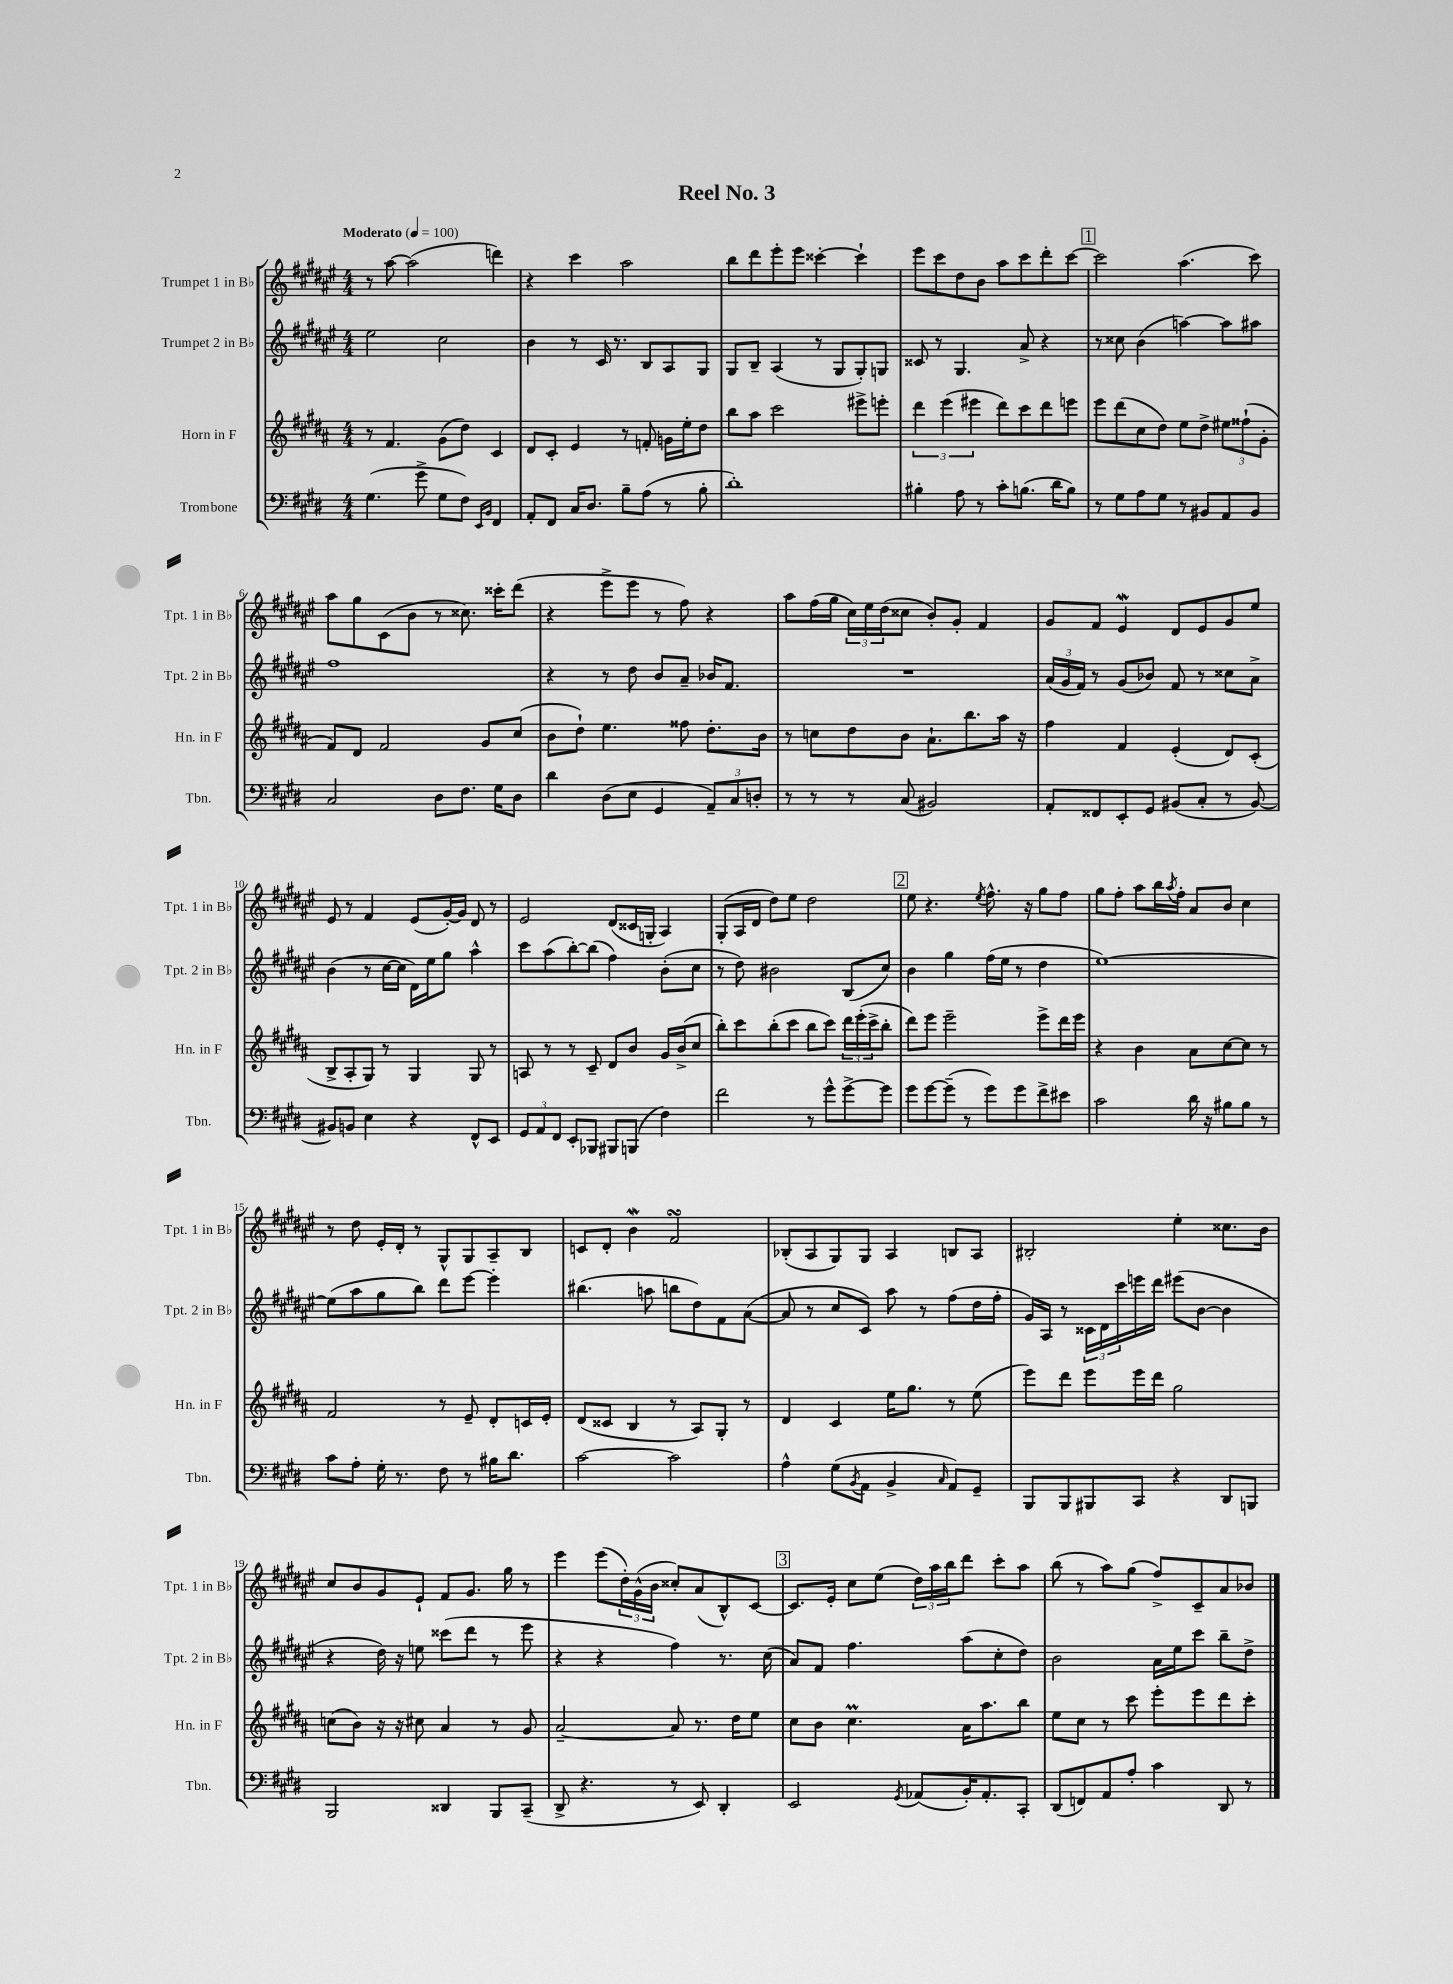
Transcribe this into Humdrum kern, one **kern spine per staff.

**kern	**kern	**kern	**kern
*staff4	*staff3	*staff2	*staff1
*clefF4	*clefG2	*clefG2	*clefG2
*k[f#c#g#d#]	*k[f#c#g#d#a#]	*k[f#c#g#d#a#e#]	*k[f#c#g#d#a#e#]
*M4/4	*M4/4	*M4/4	*M4/4
*MM100	*MM100	*MM100	*MM100
(4.G#	8r	2ee#	8r
.	4.f#	.	[8aa#
.	.	.	(2aa#]
8g#^	.	.	.
8G#	(8g#	2cc#	.
8F#)	8dd#)	.	.
16qqEE	.	.	.
16qqBB	.	.	.
4FF#	4c#	.	4ddd)
=	=	=	=
8AA'	8d#	4b	4r
8FF#	8c#'	.	.
16C#	4e	8r	4ccc#
8.D#	.	.	.
.	.	16c#	.
.	.	8.r	.
8B~	8r	.	2aa#
(8A	8f'	8B	.
8r	16g	8A#	.
.	16ee'	.	.
8B'	8dd#	8G#	.
=	=	=	=
1d#')	8bb	8G#	8bb
.	8aa#	8B~	8ddd#
.	2ccc#	(4A#	8eee#'
.	.	.	8eee#
.	.	8r	[4ccc##'
.	.	8G#	.
.	8eee#^	8G#')	4ccc##`]
.	8eee'	8G	.
=	=	=	=
4B#'	6ddd#	8c##	8eee#
.	.	8r	8ccc#
.	(6eee	.	.
8A	.	4.G#	8dd#
.	6eee#	.	.
8r	.	.	8b
8c#'	8ddd#)	.	8aa#
(8.B	8ccc#	8a#^	8ccc#
.	8ddd#	4r	8ddd#'
16d#	.	.	.
8B)	8eee	.	[8ccc#
=	=	=	=
8r	8eee	8r	2ccc#]
8G#	(8ddd#	8cc##	.
8A	8cc#	(4b	.
8G#	8dd#)	.	.
8r	8ee	[4aa)	(4.aa#
8BB#	8dd#^	.	.
8AA	12ee#	8aa]	.
.	(12ff##`	.	.
8BB#	.	8aa#	8ccc#)
.	12g#'	.	.
=	=	=	=
2C#	8f#)	1ff#	8aa#
.	8d#	.	8gg#
.	2f#	.	(8c#
.	.	.	8b
8D#	.	.	8r
8.F#	.	.	8.cc##)
.	8g#	.	.
16G#	.	.	16ccc##'
8D#	(8cc#	.	(8ddd#
=	=	=	=
4d#	8b	4r	4r
.	8dd#`)	.	.
(8D#	4.ee	8r	8eee#^
8E	.	8dd#	8eee#
4GG#	.	8b	8r
.	8ff##	8a#~	8ff#)
12AA~)	8.dd#'	16b-	4r
.	.	8.f#	.
12C#	.	.	.
12D'	.	.	.
.	16b	.	.
=	=	=	=
8r	8r	1r	8aa#
8r	8cc	.	(16ff#
.	.	.	16gg#
8r	8dd#	.	24cc#)
.	.	.	24ee#
.	.	.	(24dd#
(8C#	8b	.	8cc##
2BB#)	8.a#`	.	8b')
.	.	.	8g#'
.	8.bb	.	.
.	.	.	4f#
.	16aa#	.	.
.	16r	.	.
=	=	=	=
8AA'	4ff#	(24a#	8g#
.	.	24g#	.
.	.	24f#)	.
8FF##	.	8r	8f#
8EE'	4f#	(8g#	4e#
8GG#	.	8b-)	.
(8BB#	(4e'	8f#	8d#
8C#'	.	8r	8e#
8r	8d#)	8cc##	8g#
[8BB#)	(8c#'	8a#^	8ee#
=	=	=	=
8BB#]	8B^	(4b	8e#
8BB	8A#'	.	8r
4E	8G#)	8r	4f#
.	8r	[16cc#	.
.	.	16cc#]	.
4r	4G#	16d#)	(8e#
.	.	16ee#	.
.	.	8gg#	[16g#')
.	.	.	16g#]
8FF#^^	8G#	4aa#^^	8d#
8EE	8r	.	8r
=	=	=	=
12GG#	8A	8ccc#	2e#
12AA	.	.	.
.	8r	(8aa#	.
12FF#	.	.	.
8EE'	8r	[8bb')	.
8BBB-	8c#~	(8bb]	.
8BBB#	8d#	4ff#)	(8d#
(8BBB	8b	.	16c##
.	.	.	16G'
4F#)	16g#	(8b'	4A#)
.	(16b^	.	.
.	8cc#	8cc#	.
=	=	=	=
2f#	8bb')	8r	(8G#'
.	8ccc#	8dd#)	16A#
.	.	.	16d#
.	(8bb'	2b#	8dd#)
.	8ccc#	.	8ee#
8r	8bb	.	2dd#
8g#^^	8ccc#)	.	.
[8g#^	24ddd#	(8B	.
.	(24eee'	.	.
.	24ccc#^	.	.
8g#]	8bb'	8cc#)	.
=	=	=	=
8g#	8ddd#)	4b	8ee#
[8g#	8eee	.	4.r
(8g#~]	2eee~	4gg#	.
8r	.	.	.
.	.	.	8qee#
8g#)	.	(16ff#	8.ff#^^
.	.	16ee#	.
8g#	.	8r	.
.	.	.	16r
8f#^	8eee^	4dd#	8gg#
8e#	16ddd#	.	8ff#
.	16eee	.	.
=	=	=	=
2c#	4r	[1ee#)	8gg#
.	.	.	8ff#'
.	4b	.	8aa#
.	.	.	16bb
.	.	.	8qaa#
.	.	.	16ff#'
16d#	8a#	.	8a#
16r	.	.	.
8B#	[8cc#	.	8b
8B#	8cc#]	.	4cc#
8r	8r	.	.
=	=	=	=
8c#	2f#	(8ee#]	8r
8A'	.	8aa#	8dd#
16G#'	.	8gg#	16e#'
8.r	.	.	16d#'
.	.	8bb)	8r
8F#	8r	8ddd#	8G#^^
8r	8e~	[8eee#	8G#
16B#	8d#'	4eee#']	8A#~
8.d#	.	.	.
.	16c	.	8B
.	16e'	.	.
=	=	=	=
[2c#	(8d#	(4.bb#	8c
.	8c##	.	8d#'
.	4B	.	4b
.	.	8aa	.
2c#]	8r	8bb	2f#
.	8A#)	8dd#)	.
.	8G#'	8f#	.
.	8r	([8a#	.
=	=	=	=
4A^^	4d#	8a#]	(8B-'
.	.	8r	8A#
(8G#	4c#	8cc#	8G#)
8qBB	.	.	.
8AA	.	8c#)	8G#
4BB^	16ee	8aa#	4A#
.	8.gg#	.	.
.	.	8r	.
16qqC#	.	.	.
8AA)	8r	(8ff#	8B
8GG#~	(8ee	16dd#	8A#
.	.	16ff#'	.
=	=	=	=
8BBB	8eee)	16g#)	2B#'
.	.	16A#	.
8BBB	8ddd#	8r	.
8BBB#	8eee	24c##	.
.	.	24d#	.
.	.	24ccc#	.
8CC#	16eee	16eee	.
.	16ddd#	16ddd#	.
4r	2gg#	(8eee#	4ee#'
.	.	[8b	.
8DD#	.	4b]	8.cc##
8BBB	.	.	.
.	.	.	16b
=	=	=	=
2BBB	(8cc	4r	8cc#
.	8b)	.	8b
.	16r	16dd#)	8g#
.	16r	16r	.
.	8cc#	8ee	8e#`
4DD##	4a#	(8ccc##	8f#
.	.	8ddd#	8.g#
8BBB	8r	8r	.
.	.	.	16gg#
(8CC#~	8g#	8eee#	8r
=	=	=	=
8DD#^	[2a#~	4r	4eee#
4.r	.	.	.
.	.	4r	(8eee#
.	.	.	24dd#')
.	.	.	(24g#^^
.	.	.	24b
8r	8a#]	4ff#)	8cc##')
8EE)	8.r	.	(8a#
4DD#'	.	8.r	8B^^)
.	16dd#	.	.
.	8ee	.	[8c#
.	.	(16cc#	.
=	=	=	=
2EE	8cc#	8a#)	8.c#]
.	8b	8f#	.
.	.	.	16e#'
.	4.cc#	4.ff#	8cc#
.	.	.	(8ee#
8qGG#	.	.	.
(8AA-	.	.	24dd#)
.	.	.	24aa#
.	.	.	24bb
16BB')	16a#	(8aa#	8ddd#
8.AA-'	8.aa#	.	.
.	.	8cc#'	8ccc#'
8CC#'	8bb	8dd#)	8aa#
=	=	=	=
(8DD#	8ee	2b	(8bb
8FF)	8cc#	.	8r
8AA	8r	.	8aa#)
8A'	8ccc#	.	(8gg#
4c#	8eee'	16a#	8ff#^)
.	.	16ee#	.
.	8eee	8ccc#	8c#~
8DD#	8ddd#	8bb~	8a#
8r	8ccc#'	8dd#^	8b-
==	==	==	==
*-	*-	*-	*-
